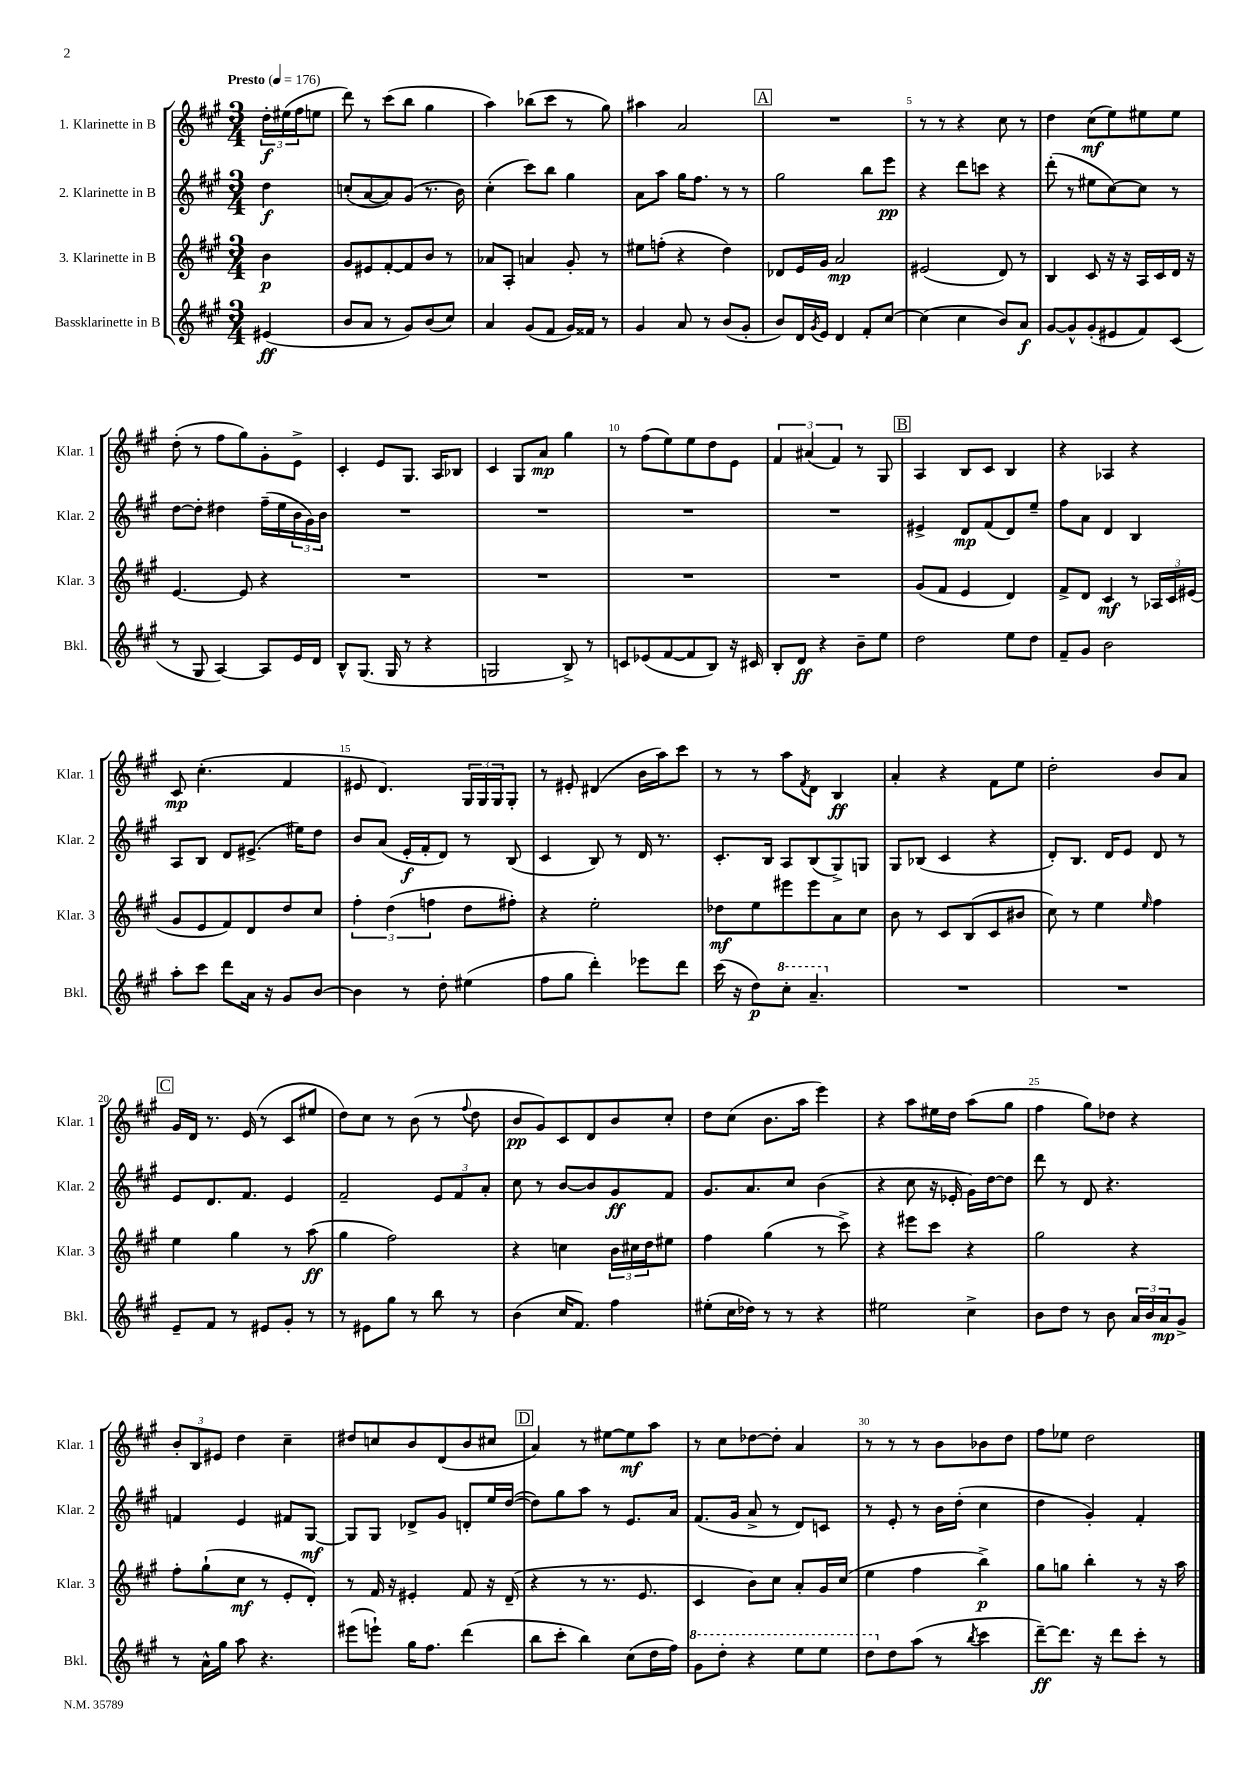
<<
\new StaffGroup <<
\new Staff = "s0" \with { instrumentName = "1. Klarinette in B" shortInstrumentName = "Klar. 1" } {
    \clef treble \key a \major \numericTimeSignature \time 3/4 \partial 4 \tempo "Presto" 4 = 176
    \tuplet 3/2 { d''16-.\f eis''16( fis''16 } e''8 |
    d'''8) r8 cis'''8( b''8 gis''4 |
    a''4) bes''8( cis'''8 r8 gis''8) |
    ais''4 a'2 |
    \mark \markup { \box "A" } R2. |
    r8 r8 r4 cis''8 r8 |
    d''4 cis''8\mf( e''8) eis''8 eis''8 |
    d''8-.( r8 fis''8 gis''8) gis'8-. e'8-> |
    cis'4-. e'8 gis8. a16 bes8 |
    cis'4 gis8 a'8\mp gis''4 |
    r8 fis''8( e''8) e''8 d''8 e'8 |
    \tuplet 3/2 { fis'4 ais'4( fis'4) } r8 gis8 |
    \mark \markup { \box "B" } a4 b8 cis'8 b4 |
    r4 aes4 r4 |
    cis'8\mp cis''4.-.( fis'4 |
    eis'8 d'4.) \tuplet 3/2 { gis16 gis16 gis16 } gis8-. |
    r8 eis'8-. dis'4( b'16 a''16) cis'''8 |
    r8 r8 a''8 \acciaccatura { fis'8 } d'8 b4\ff |
    a'4-. r4 fis'8 e''8 |
    d''2-. b'8 a'8 |
    \mark \markup { \box "C" } gis'16 d'16 r8. e'16( r8 cis'8 eis''8 |
    d''8) cis''8 r8 b'8( r8 \appoggiatura { fis''8 } d''8 |
    b'8\pp gis'8) cis'8 d'8 b'8 cis''8-. |
    d''8 cis''8( b'8. a''16 e'''4) |
    r4 a''8 eis''16 d''16 a''8( gis''8 |
    fis''4 gis''8) des''8 r4 |
    \tuplet 3/2 { b'8-. b8 eis'8 } d''4 cis''4-- |
    dis''8 c''8 b'8 d'8( b'8 cis''8 |
    \mark \markup { \box "D" } a'4) r8 eis''8~ eis''8\mf a''8 |
    r8 cis''8 des''8~ des''8-. a'4 |
    r8 r8 r8 b'8 bes'8 d''8 |
    fis''8 ees''8 d''2 \bar "|." |
}
\new Staff = "s1" \with { instrumentName = "2. Klarinette in B" shortInstrumentName = "Klar. 2" } {
    \clef treble \key a \major \numericTimeSignature \time 3/4 \partial 4
    d''4\f |
    c''8-.( a'8~ a'8) gis'8( r8. b'16) |
    cis''4-.( cis'''8) b''8 gis''4 |
    a'8 a''8 gis''16 fis''8. r8 r8 |
    \mark \markup { \box "A" } gis''2 b''8 e'''8\pp |
    r4 d'''8 c'''8 r4 |
    d'''8-.( r8 eis''8 cis''8~) cis''8 r8 |
    d''8~ d''8-. dis''4 fis''16--( e''16 \tuplet 3/2 { b'16 gis'16) b'16 } |
    R2. |
    R2. |
    R2. |
    R2. |
    \mark \markup { \box "B" } eis'4-> d'8\mp fis'8( d'8) e''8-- |
    fis''8 a'8 d'4 b4 |
    a8 b8 d'8 eis'8.->( eis''16) d''8 |
    b'8 a'8( e'16-.\f fis'16-. d'8) r8 b8( |
    cis'4 b8) r8 d'16 r8. |
    cis'8.-. b16 a8 b8( gis8->) g8 |
    gis8 bes8( cis'4 r4 |
    d'8-.) b8. d'16 e'8 d'8 r8 |
    \mark \markup { \box "C" } e'8 d'8. fis'8. e'4 |
    fis'2-- \tuplet 3/2 { e'8 fis'8 a'8-. } |
    cis''8 r8 b'8~ b'8 gis'8\ff fis'8 |
    gis'8. a'8. cis''8 b'4( |
    r4 cis''8 r16 ees'16-. gis'16) d''16~ d''8 |
    d'''8 r8 d'8 r4. |
    f'4 e'4 fis'8 gis8~\mf |
    gis8 gis8 des'8-> gis'8 d'8-. e''16 d''16~( |
    \mark \markup { \box "D" } d''8) gis''8 a''8 r8 e'8. a'16 |
    fis'8.( gis'16 a'8-> r8 d'8) c'8 |
    r8 e'8-. r8 b'16 d''16-.( cis''4 |
    d''4 gis'4-.) fis'4-. \bar "|." |
}
\new Staff = "s2" \with { instrumentName = "3. Klarinette in B" shortInstrumentName = "Klar. 3" } {
    \clef treble \key a \major \numericTimeSignature \time 3/4 \partial 4
    b'4\p |
    gis'8 eis'8 fis'8~-. fis'8 b'8 r8 |
    aes'8 a8-. a'4 gis'8-. r8 |
    eis''8 f''8-.( r4 d''4) |
    \mark \markup { \box "A" } des'8 e'16 gis'16 a'2\mp |
    eis'2( d'8) r8 |
    b4 cis'8 r16 r16 a16 cis'16 d'16 r16 |
    e'4.~ e'8 r4 |
    R2. |
    R2. |
    R2. |
    R2. |
    \mark \markup { \box "B" } gis'8( fis'8 e'4 d'4) |
    fis'8-> d'8 cis'4\mf r8 \tuplet 3/2 { aes16 cis'16 eis'16( } |
    gis'8 e'8 fis'8) d'8 d''8 cis''8 |
    \tuplet 3/2 { fis''4-. d''4( f''4 } d''8 fis''8-.) |
    r4 e''2-. |
    des''8\mf e''8 eis'''8 eis'''8 a'8 cis''8 |
    b'8 r8 cis'8 b8( cis'8 bis'8 |
    cis''8) r8 e''4 \grace { e''16 } fis''4 |
    \mark \markup { \box "C" } e''4 gis''4 r8 a''8\ff( |
    gis''4 fis''2) |
    r4 c''4 \tuplet 3/2 { b'16 cis''16 d''16 } eis''8 |
    fis''4 gis''4( r8 cis'''8->) |
    r4 eis'''8 cis'''8 r4 |
    gis''2 r4 |
    fis''8-. gis''8-!( cis''8\mf r8 e'8-. d'8-.) |
    r8 fis'16 r16 eis'4-. fis'8 r16 d'16--( |
    \mark \markup { \box "D" } r4 r8 r8. e'8. |
    cis'4 b'8) cis''8 a'8-. gis'16 cis''16( |
    e''4 fis''4 b''4->\p) |
    gis''8 g''8 b''4-. r8 r16 a''16 \bar "|." |
}
\new Staff = "s3" \with { instrumentName = "Bassklarinette in B" shortInstrumentName = "Bkl." } {
    \clef treble \key a \major \numericTimeSignature \time 3/4 \partial 4
    eis'4\ff( |
    b'8 a'8 r8 gis'8) b'8( cis''8) |
    a'4 gis'8( fis'8 gis'16) fisis'16 r8 |
    gis'4 a'8 r8 b'8( gis'8-. |
    \mark \markup { \box "A" } b'8) d'16 \acciaccatura { gis'8 } e'16 d'4 fis'8-. cis''8~ |
    cis''4( cis''4 b'8) a'8\f |
    gis'8~ gis'8-^ gis'8-.( eis'8 fis'8) cis'8( |
    r8 gis8 a4~) a8 e'16 d'16 |
    b8-^ gis8.( gis16 r8 r4 |
    g2 b8->) r8 |
    c'8 ees'8( fis'8~ fis'8 b8) r16 cis'16 |
    b8-. d'8\ff r4 b'8-- e''8 |
    \mark \markup { \box "B" } d''2 e''8 d''8 |
    fis'8-- gis'8 b'2 |
    a''8-. cis'''8 d'''8 a'16 r16 gis'8 b'8~ |
    b'4 r8 d''8-. eis''4( |
    fis''8 gis''8 d'''4-.) ees'''8 d'''8 |
    cis'''16( r16 d''8\p) \ottava #1 cis'''8-. a''4.-- \ottava #0 |
    R2. |
    R2. |
    \mark \markup { \box "C" } e'8-- fis'8 r8 eis'8 gis'8-. r8 |
    r8 eis'8 gis''8 r8 b''8 r8 |
    b'4( cis''16 fis'8.) fis''4 |
    eis''8-.( cis''16 des''16) r8 r8 r4 |
    eis''2 cis''4-> |
    b'8 d''8 r8 b'8 \tuplet 3/2 { a'16 b'16 a'16\mp } gis'8-> |
    r8 a'16-^ gis''16 a''8 r4. |
    eis'''8( e'''8-!) gis''16 fis''8. d'''4( |
    \mark \markup { \box "D" } b''8 cis'''8-. b''4) cis''8( d''16 fis''16) |
    \ottava #1 gis''8 d'''8-. r4 e'''8 e'''8 |
    d'''8 \ottava #0 d''8 a''8( r8 \acciaccatura { b''8 } cis'''4 |
    d'''8~--\ff) d'''8. r16 d'''8 cis'''8-. r8 \bar "|." |
}
>>
>>
\layout { \context { \Score \override BarNumber.break-visibility = ##(#f #t #t) barNumberVisibility = #(every-nth-bar-number-visible 5) } }
